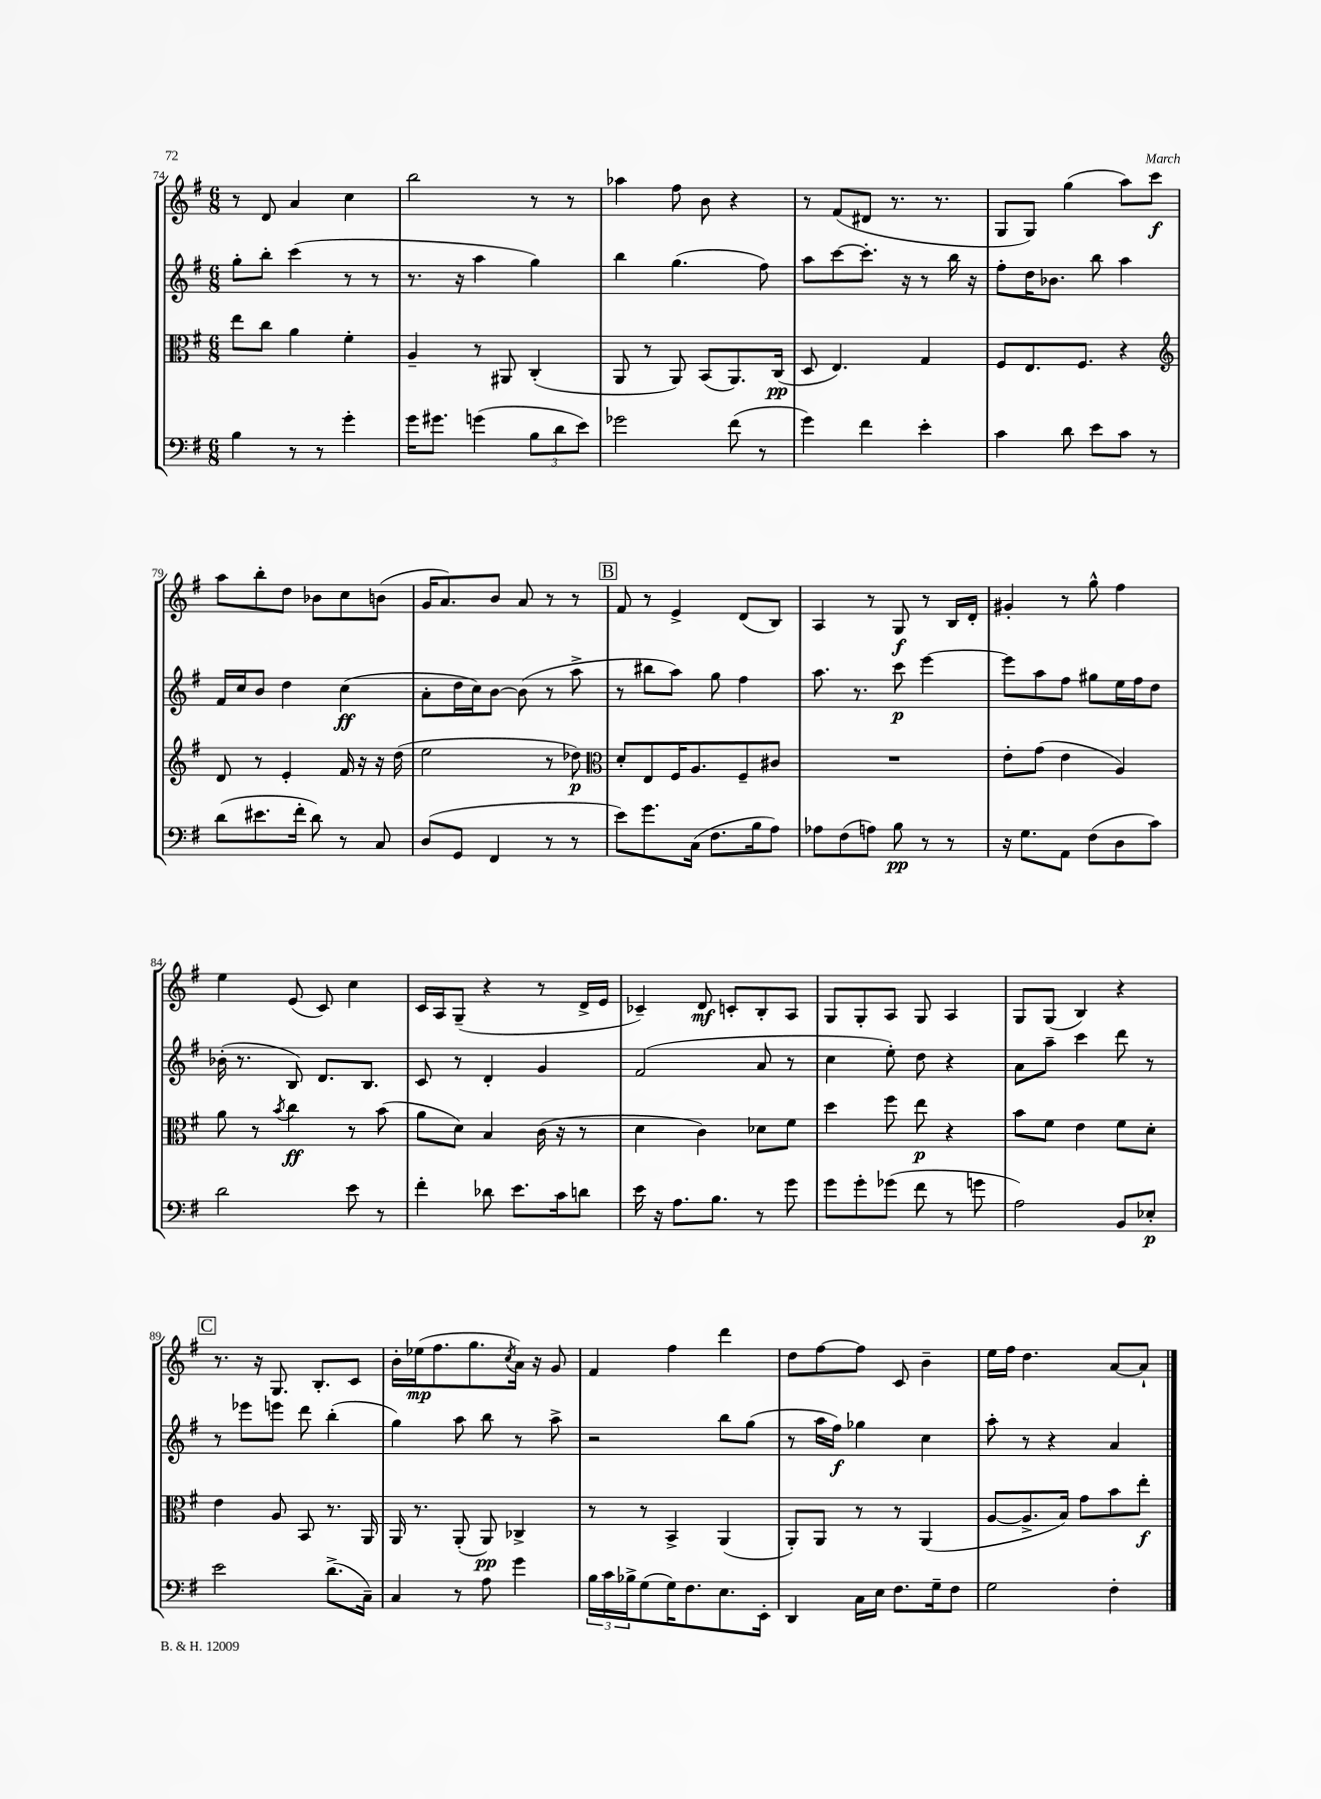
<<
\new StaffGroup <<
\new Staff = "s0" {
    \clef treble \key g \major \numericTimeSignature \time 6/8
    r8 d'8 a'4 c''4 |
    b''2 r8 r8 |
    aes''4 fis''8 b'8 r4 |
    r8 fis'8( dis'8 r8. r8. |
    g8 g8) g''4( a''8) c'''8\f |
    a''8 b''8-. d''8 bes'8 c''8 b'8( |
    g'16 a'8.) b'8 a'8 r8 r8 |
    \mark \markup { \box "B" } fis'8 r8 e'4-> d'8( b8) |
    a4 r8 g8\f r8 b16 d'16-. |
    gis'4-. r8 g''8-^ fis''4 |
    e''4 e'8( c'8) c''4 |
    c'16 a16 g8--( r4 r8 d'16-> e'16 |
    ces'4--) d'8\mf c'8-. b8-. a8 |
    g8 g8-. a8 g8 a4 |
    g8 g8( b4) r4 |
    \mark \markup { \box "C" } r8. r16 g8. b8.-. c'8 |
    b'16-. ees''16\mp( fis''8. g''8. \acciaccatura { c''8 } a'16) r16 g'8 |
    fis'4 fis''4 d'''4 |
    d''8 fis''8~ fis''8 c'8 b'4-- |
    e''16 fis''16 d''4. a'8~ a'8-! \bar "|." |
}
\new Staff = "s1" {
    \clef treble \key g \major \numericTimeSignature \time 6/8
    g''8-. b''8-. c'''4( r8 r8 |
    r8. r16 a''4 g''4) |
    b''4 g''4.( fis''8) |
    a''8 c'''8~ c'''8.-. r16 r8 b''16 r16 |
    fis''8-. d''16 bes'8. b''8 a''4 |
    fis'16 c''16 b'8 d''4 c''4\ff( |
    a'8-. d''16 c''16) b'8~ b'8( r8 a''8-> |
    \mark \markup { \box "B" } r8 bis''8 a''8) g''8 fis''4 |
    a''8. r8. c'''8\p e'''4~ |
    e'''8 a''8 fis''8 gis''8 e''16 fis''16 d''8 |
    bes'16-.( r8. b8) d'8. b8. |
    c'8 r8 d'4-. g'4 |
    fis'2( a'8 r8 |
    c''4 e''8-.) d''8 r4 |
    a'8 a''8-- c'''4 d'''8 r8 |
    \mark \markup { \box "C" } r8 ees'''8 e'''8 d'''8 b''4-.( |
    g''4) a''8 b''8 r8 a''8-> |
    r2 b''8 g''8( |
    r8 a''16 fis''16\f) ges''4 c''4 |
    a''8-. r8 r4 a'4 \bar "|." |
}
\new Staff = "s2" {
    \clef alto \key g \major \numericTimeSignature \time 6/8
    e''8 c''8 a'4 fis'4-. |
    a4-- r8 ais,8 c4-.( |
    a,8 r8 a,8) b,8( a,8.) c16\pp( |
    d8 e4.) g4 |
    fis8 e8. fis8. r4 |
    \clef treble d'8 r8 e'4-. fis'16 r16 r16 d''16( |
    e''2 r8 des''8\p) |
    \mark \markup { \box "B" } \clef alto d'8-. e8 fis16 a8. fis8-- cis'8 |
    R2. |
    e'8-. g'8( e'4 a4) |
    a'8 r8 \acciaccatura { b'8 } c''4\ff r8 b'8( |
    a'8 d'8) b4 c'16( r16 r8 |
    d'4 c'4) des'8 fis'8 |
    d''4 fis''8 e''8\p r4 |
    b'8 fis'8 e'4 fis'8 d'8-. |
    \mark \markup { \box "C" } e'4 a8 b,8 r8. a,16 |
    a,16 r8. a,8-.( a,8\pp) ces4-> |
    r8 r8 b,4-> a,4( |
    a,8-.) a,8 r8 r8 a,4( |
    a8~ a8.-> b16) g'8 b'8 e''8-.\f \bar "|." |
}
\new Staff = "s3" {
    \clef bass \key g \major \numericTimeSignature \time 6/8
    b4 r8 r8 g'4-. |
    g'16 gis'8. g'4( \tuplet 3/2 { b8 d'8 e'8) } |
    ges'2 fis'8( r8 |
    g'4) fis'4 e'4-. |
    c'4 d'8 e'8 c'8 r8 |
    d'8( eis'8. fis'16-. d'8) r8 c8 |
    d8( g,8 fis,4 r8 r8 |
    \mark \markup { \box "B" } e'8) g'8. c16( fis8. b16 a8) |
    aes8 fis8( a8) b8\pp r8 r8 |
    r16 g8. a,8 fis8( d8 c'8) |
    d'2 e'8 r8 |
    fis'4-. des'8 e'8. c'16 d'8 |
    e'16 r16 a8. b8. r8 g'8 |
    g'8 g'8-. ges'8( fis'8 r8 g'8 |
    a2) b,8 ees8-.\p |
    \mark \markup { \box "C" } e'2 d'8.->( c16--) |
    c4 r8 a8 g'4 |
    \tuplet 3/2 { b16 c'16 bes16-> } g8( g16) fis8. e8. e,16-. |
    d,4 c16 e16 fis8. g16-- fis8 |
    g2 fis4-. \bar "|." |
}
>>
>>
\layout { \context { \Score currentBarNumber = #74 } }
